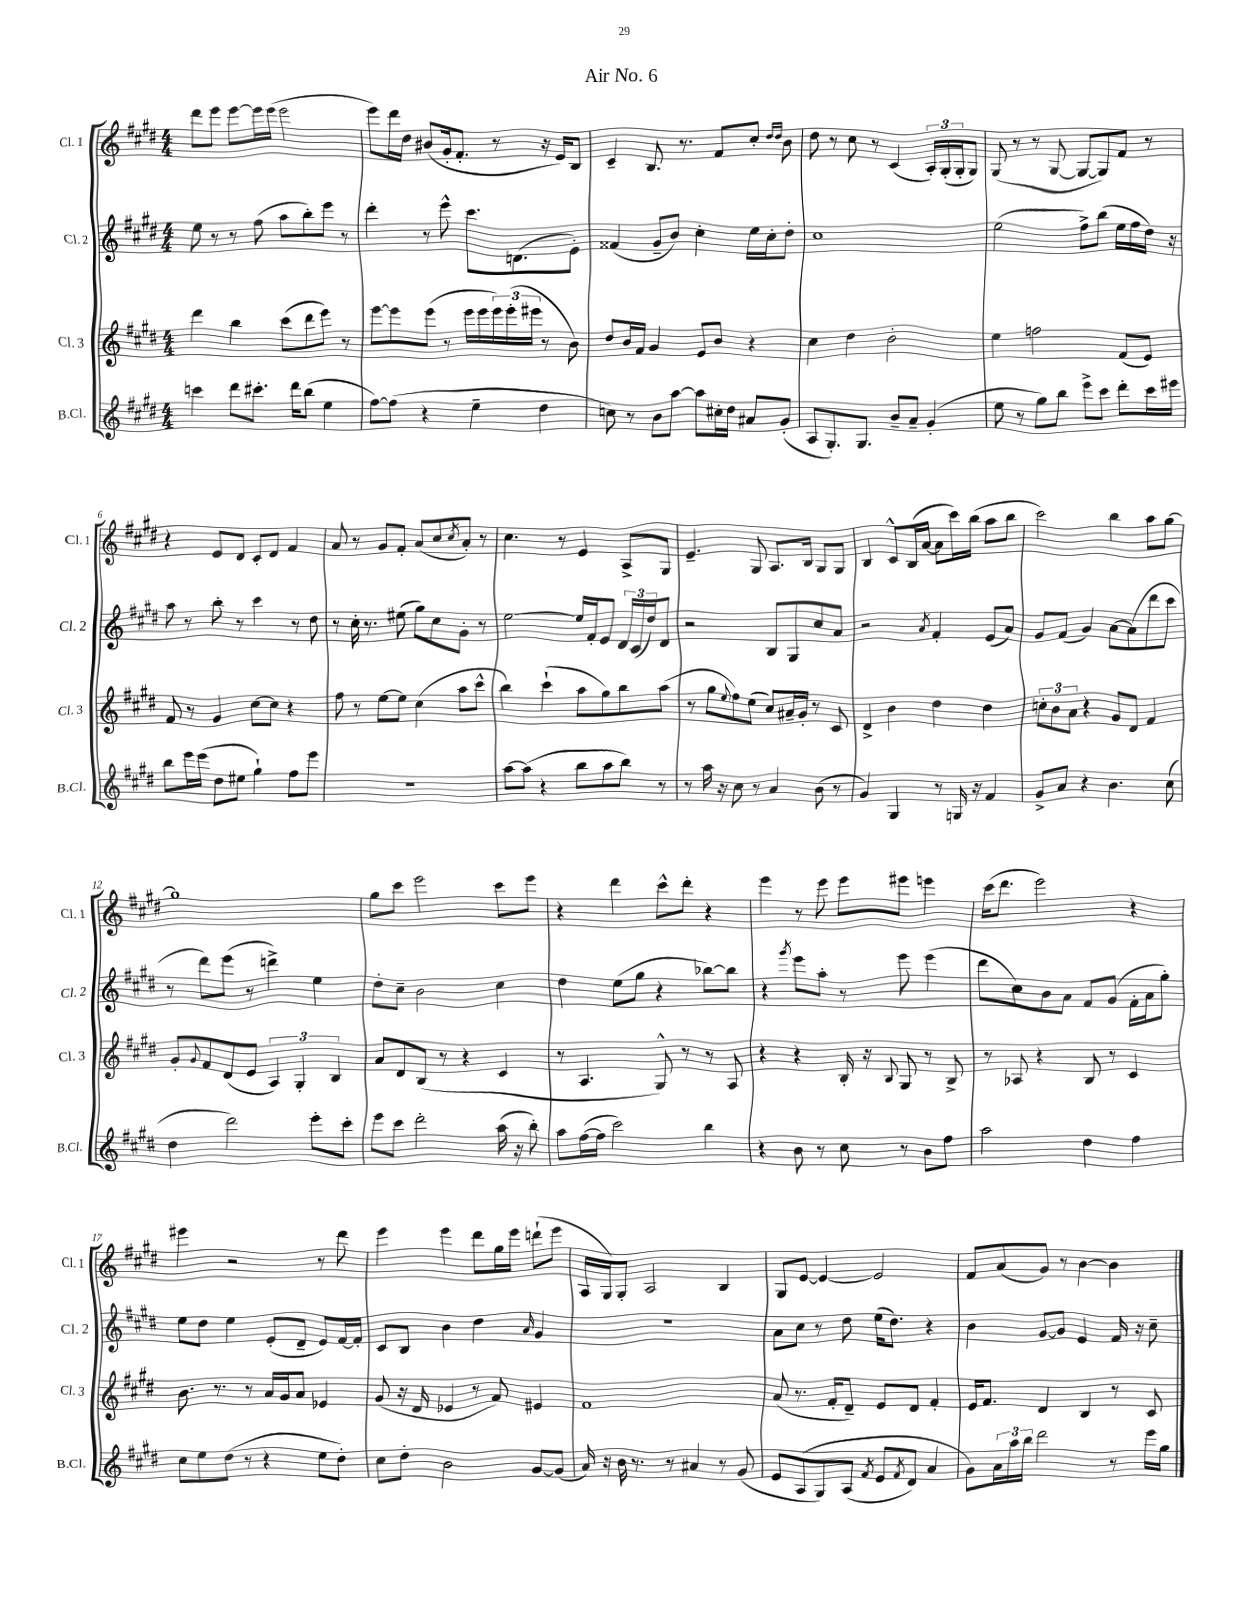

**kern	**kern	**kern	**kern
*staff4	*staff3	*staff2	*staff1
*clefG2	*clefG2	*clefG2	*clefG2
*k[f#c#g#d#]	*k[f#c#g#d#]	*k[f#c#g#d#]	*k[f#c#g#d#]
*M4/4	*M4/4	*M4/4	*M4/4
4ccc\	4ddd#\	8ee\	8ddd#\L
.	.	8r	8eee\J
8ddd#\L	4bb\	8r	[8eee\L
8.ccc#'\J	.	(8ff#\	16eee\]L
.	.	.	(16eee\JJ
.	(8ccc#\L	8aa\L	2eee\
16ddd#\LK	.	.	.
(8bb\J	8ddd#\	8bb'\)	.
4ee\	8eee\J)	8eee\J	.
.	8r	8r	.
=	=	=	=
[8ff#\L)	[8eee\L	4ddd#'\	8eee\L)
(8ff#\]J	8eee\]	.	16ddd#\L
.	.	.	16dd#\JJ
4r	(8eee\J	8r	(8b#/L
.	8r	8eee^^\	16g#'/k
.	.	.	8.f#'/J
4ee~\	16eee\LL	8.ccc#\L	.
.	16eee\	.	.
.	24eee\)	.	8r
.	(24eee'\	.	.
.	.	(8.d\	.
.	24eee#\JJ	.	.
4dd#\	8r	.	16r
.	.	.	16e/LK)
.	8b\)	8e'\J)	8B/J
=	=	=	=
8cc\)	8dd#/L	(4f##/	4c#~/
8r	16b/L	.	.
.	16f#/JJ	.	.
8b\L	4g#/	8g#~/L	8.B/
[8aa\J	.	8b/J)	.
.	.	.	8.r
8aa\]L	8e/L	4cc#'\	.
16cc#'\L	8b/J	.	8f#/L
16dd#\JJ	.	.	.
8a#/L	4r	16ee\LL	8cc#'/J
.	.	16cc#'\J	.
.	.	.	16qqdd#/LL
.	.	.	16qqdd#/JJ
(8g#'/J	.	8dd#'\J	8b\
=	=	=	=
8A/L	4cc#\	1cc#	8dd#\
8.G#'/)	.	.	8r
.	4dd#\	.	8cc#\
8.G#/J	.	.	.
.	.	.	8r
8b~/L	2b'\	.	(4c#/
8a~/J	.	.	.
(4g#'/	.	.	24A'/LL)
.	.	.	(24G#'/
.	.	.	24G#'/J
.	.	.	8G#/J)
=	=	=	=
8ee\	4ee\	(2ee\	(8G#/
8r	.	.	8r
8gg#\L)	2ff\	.	8r
8bb\J	.	.	[8G#/
8eee^\L	.	8ff#^\L)	8G#/_L
8ccc#\J	.	(8bb\J	8G#/])
8ddd#'\L	(8f#/L	16ee\LL	8f#/J
.	.	16ff#\	.
16ccc#\L	8e/J)	16dd#\JJ)	8r
16eee#\JJ	.	16r	.
=	=	=	=
8bb\L	8f#/	8aa\	4r
16eee\L	8r	8r	.
(16eee\JJ	.	.	.
8dd#\L	4g#/	8bb'\	8e/L
8ee#\J	.	8r	8d#/J
4gg#`\)	[8cc#\L	4ccc#\	8c#'/L
.	8cc#\]J	.	8d#/J
8ff#\L	4r	8r	4f#/
8eee\J	.	8dd#\	.
=	=	=	=
1r	8ff#\	8r	8a/
.	8r	16cc#'\	8r
.	.	8.r	.
.	[8ee\L	.	8g#/L
.	8ee\]J	(8ee#\	8f#'/J
.	(4cc#\	8gg#\L)	(8a/L
.	.	8cc#\	8cc#/
.	.	.	8qcc#/
.	8aa\L	8g#'\J	8a'/J)
.	8ccc#^^\J	8r	8r
=	=	=	=
[8aa\L	4bb\)	[2ee\	4.cc#\
(8aa\]J	.	.	.
4r	(4ccc#`\	.	.
.	.	.	8r
8bb\L	8aa\L	16ee/]LL	4e/
.	.	16f#'/J	.
8aa\	8gg#\)	8e/J	.
8bb\J)	8bb\	24d#/LL	8A^/L
.	.	(24c#/	.
.	.	24dd#/J)	.
8r	(8aa\J	8d#/J	8G#/J
=	=	=	=
8r	8r	2r	4.e~/
16aa\	8gg#\L	.	.
16r	.	.	.
.	8qqee/	.	.
8cc#\	8ff#\)	.	.
8r	(8ee\J	.	8G#/
4a/	8cc#/L)	8B/L	8.A/L
.	16a#~/L	8G#/	.
.	16g#'/JJ	.	16B/Jk
(8b\	8r	8cc#/	8G#/L
8r	8c#/	8a/J	8G#/J
=	=	=	=
4g#/)	4d#^/	2r	4B/
4G#/	4b\	.	8c#^^/L
.	.	.	(16B/L
.	.	.	[16a/JJ
.	.	8qa/	.
8r	4dd#\	4f#'/	8a\]L
16G/	.	.	16ccc#\L)
16r	.	.	(16bb\JJ
4f#/	4dd#\	(8e/L	8aa\L
.	.	8a/J)	8bb\J
=	=	=	=
8g#^/L	12cc'\L	8g#/L	2ccc#\)
.	12b\	.	.
8a/J	.	(8f#/J	.
.	12a\J	.	.
4r	4r	4g#/)	.
4.b\	8g#/L	[8a\L	4bb\
.	8d#/J	(8a\]	.
.	4f#/	8ddd#\	8aa\L
(8cc#\	.	8ccc#\J	[8gg#\J
=	=	=	=
4dd#\	8g#'/L	8r	1gg#]
.	8qqg#/	.	.
.	8f#/	8ddd#\L)	.
2ddd#\)	(8d#/	(8eee\J	.
.	8e/J	8r	.
.	6A/)	4ddd^\)	.
.	6G#'/	.	.
8eee'\L	.	4ee\	.
.	6B/	.	.
8ccc#'\J	.	.	.
=	=	=	=
8eee\L	8a/L	8dd#'\L	8gg#\L
8ccc#\J	8d#/	8cc#~\J	8ccc#\J
2ddd#'\	(8B/J	2b\	2eee\
.	8r	.	.
.	4r	.	.
(16aa\	4c#/	4cc#\	8ccc#\L
16r	.	.	.
8bb'\)	.	.	8eee\J
=	=	=	=
8aa\L	8r	4dd#\	4r
([16ff#\L	4.A/	.	.
16ff#\]JJ	.	.	.
2ccc#\)	.	(8ee\L	4ddd#\
.	.	8gg#\J	.
.	8G#^^/)	4r	8ccc#^^\L
.	8r	.	8ddd#'\J
4bb\	8r	[8bb-\L)	4r
.	8A/	8bb-\]J	.
=	=	=	=
4r	4r	4r	4eee\
.	.	8qggg#/	.
8b\	4r	8eee\L	8r
8r	.	8aa'\J	8eee\
8cc#\	16B'/	8r	8eee\L
.	16r	.	.
.	8qqB/	.	.
8r	8G#/	8eee\	8eee#\J
8b\L	8r	(4eee\	4eee\
8ff#\J	8B^/	.	.
=	=	=	=
2aa\	8r	8ddd#\L	(16ccc#\LK
.	.	.	8.ddd#\J
.	8A-/	8cc#\)	.
.	4r	8b\	2eee\)
.	.	8a\J	.
4dd#\	8B/	8f#/L	.
.	8r	(8g#/J	.
4ff#\	4c#/	16f#'\LL	4r
.	.	16a\J	.
.	.	8gg#'\J)	.
=	=	=	=
8cc#\L	8.b\	8ee\L	4eee#\
8ee\	.	8dd#\J	.
.	8.r	.	.
(8dd#\J	.	4ee\	2r
8r	8r	.	.
4r	16a/LL	(8e'/L	.
.	16g#/J	.	.
.	8a/J	8d#~/J	.
8ee\L	4e-/	8e/L)	8r
8dd#'\J)	.	[16f#/L	8ddd#\
.	.	16f#'/]JJ	.
=	=	=	=
8cc#\L	(8g#/	8c#/L	4eee\
8dd#'\J	16r	8B/J	.
.	16d#/	.	.
2b\	4e-/	4b\	4eee\
.	8r	4dd#\	8ddd#\L
.	8f#/)	.	16gg#\L
.	.	.	16eee\JJ
.	.	16qqa/	.
[8g#/L	4e#/	4g#/	(8ddd`\L
(8g#/]J	.	.	8eee\J
=	=	=	=
16a/)	1f#	1r	16A/LL
16r	.	.	16G#/J)
16b\	.	.	8G#'/J
8.r	.	.	.
.	.	.	2A/
8r	.	.	.
4a#/	.	.	.
8r	.	.	4B/
(8g#/	.	.	.
=	=	=	=
8e/L	(8a/	8a\L	8G#/L
&(8A/	8.r	8cc#\J	[8e/J
8G#/)	.	8r	4e/_
.	16f#'/LK	.	.
(8A/J	8d#~/J)	8dd#\	.
8qf#/	.	.	.
8e/L	8e/L	(16ee\LK	2e/]
.	.	8.dd#\J)	.
8qf#/	.	.	.
8d#/J)	8d#/J	.	.
4a/	4f#'/	4r	.
=	=	=	=
8g#\L&)	16e/LK	4b\	8f#/L
.	8.f#/J	.	.
24a\L	.	.	(8a/
24aa\	.	.	.
24bb\JJ	.	.	.
2ddd#\	4d#/	[8g#/L	8g#/J)
.	.	8g#/]J	8r
.	4B/	4e/	[4b\
8r	8r	16f#/	4b\]
.	.	16r	.
16eee\LL	8c#/	8cc#~\	.
16gg#\JJ	.	.	.
==	==	==	==
*-	*-	*-	*-
